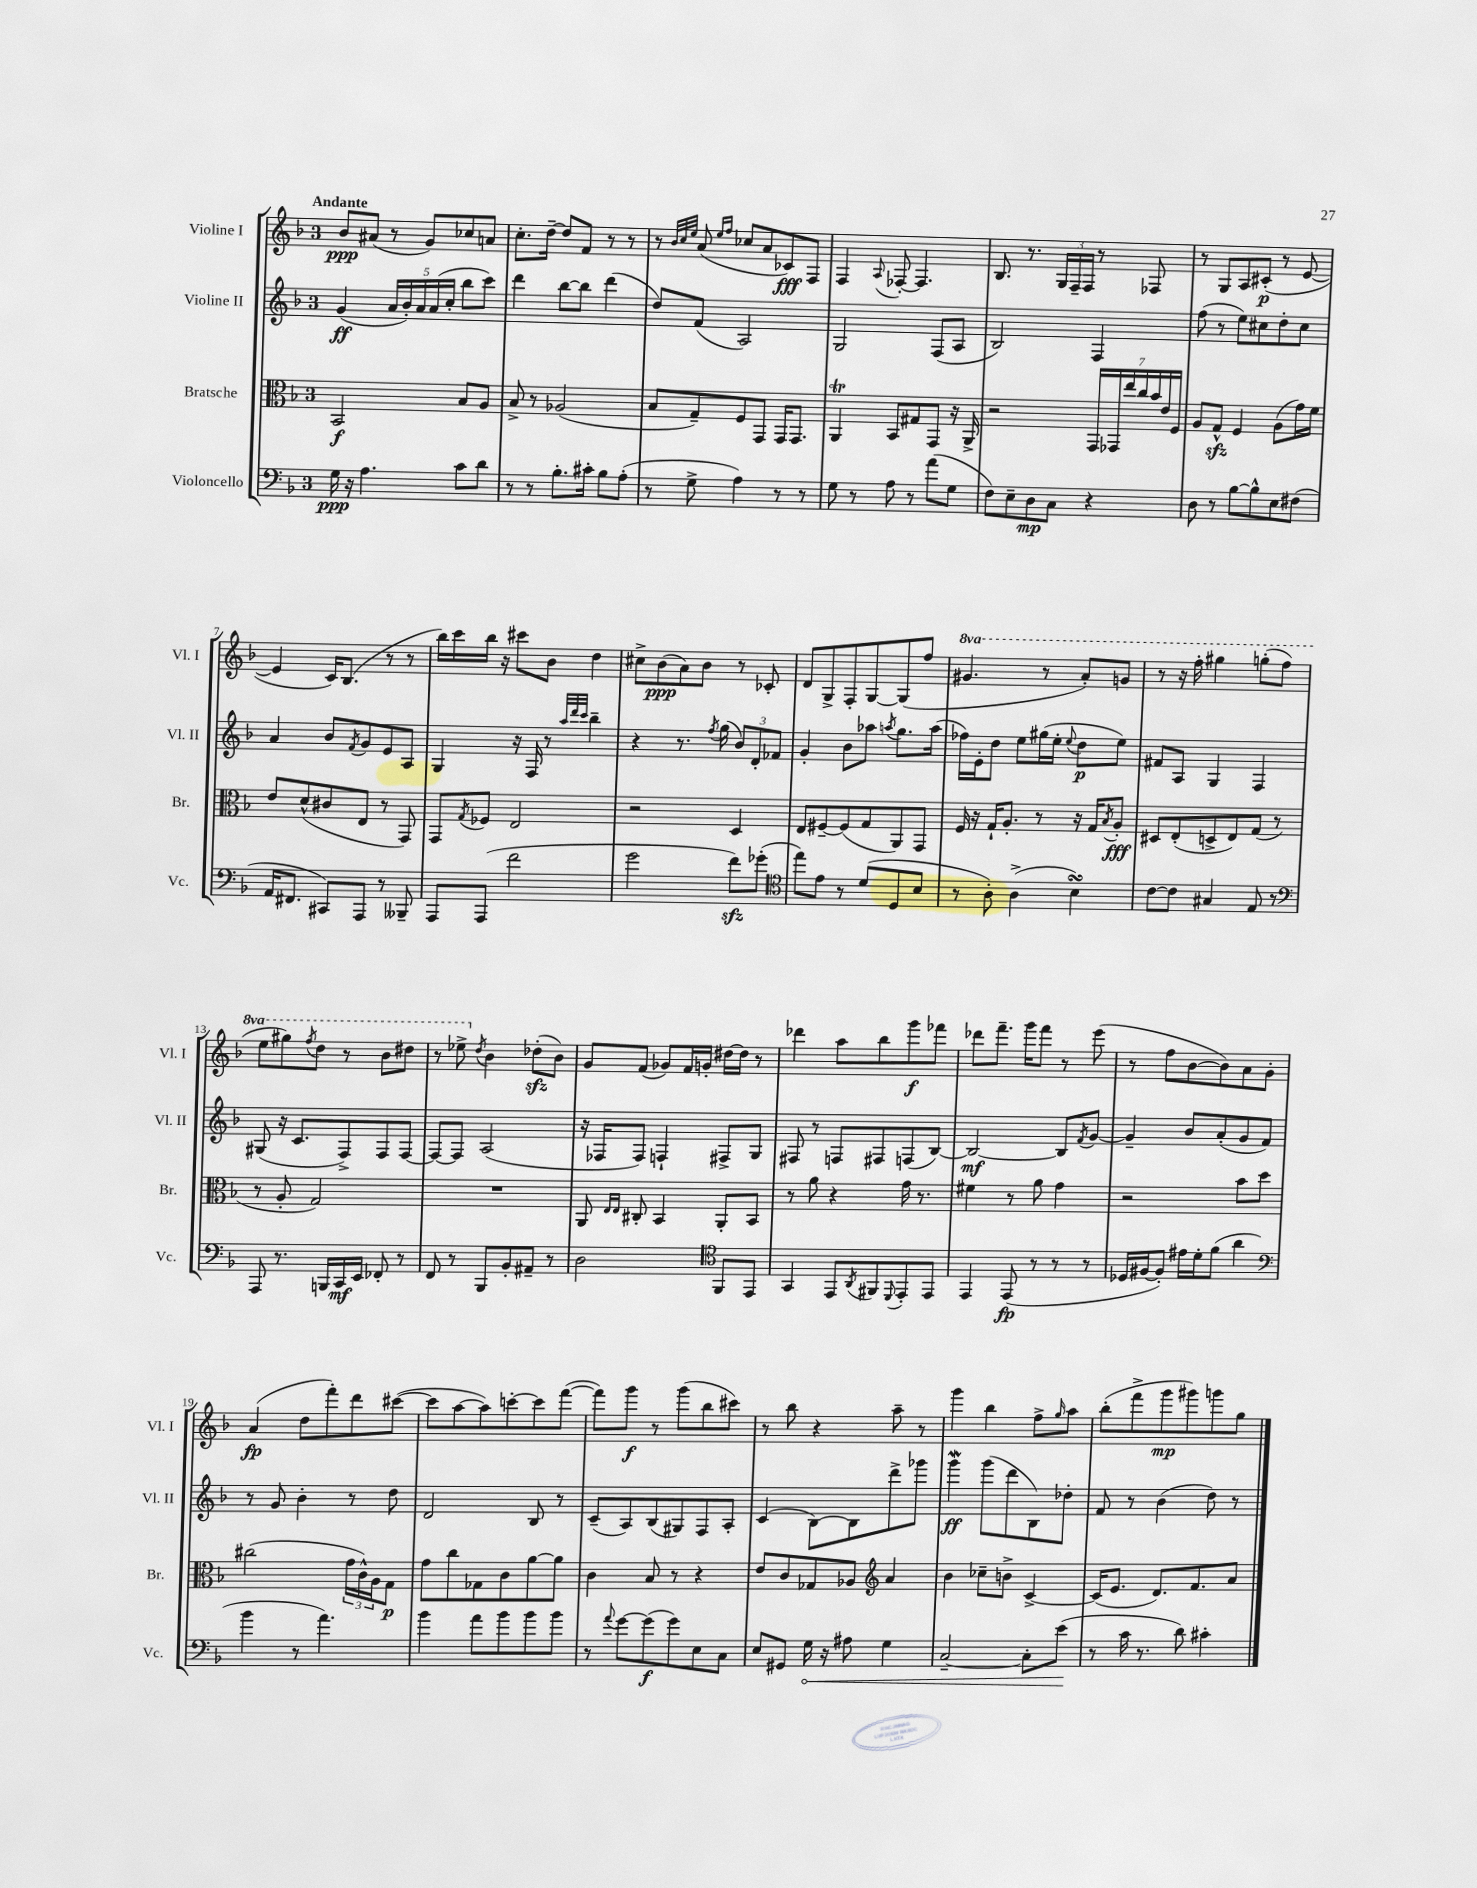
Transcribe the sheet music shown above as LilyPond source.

<<
\new StaffGroup <<
\new Staff = "s0" \with { instrumentName = "Violine I" shortInstrumentName = "Vl. I" } {
    \clef treble \key f \major \once \override Staff.TimeSignature.style = #'single-digit \time 3/4 \set Staff.ottavationMarkups = #ottavation-simple-ordinals \tempo "Andante"
    bes'8\ppp ais'8( r8 g'8) ces''8 a'8 |
    c''8.-. d''16~-- d''8 f'8 r8 r8 |
    r8 \grace { bes'32 c''32 e''32 } a'8( \grace { e''16 f''16 } ces''8 a'8 ces'8\fff) f8 |
    f4 \appoggiatura { a8 } fes8~-. fes4. |
    bes8. r8. \tuplet 3/2 { g16 f16-- f16 } r8 fes8 |
    r8 g8 a8 cis'8-.\p( r8 e'8~ |
    e'4 c'16) bes8.( r8 r8 |
    bes''16) c'''16 bes''16 r16 cis'''8 bes'8 d''4 |
    cis''8-> bes'8\ppp( a'8) bes'8 r8 ces'8-. |
    d'8 g8-> f8-. g8~ g8( f''8 |
    \ottava #1 gis''4. r8 a''8-.) g''8 |
    r8 r16 f'''16-. gis'''4 g'''8-.( f'''8 |
    e'''8 gis'''8) \acciaccatura { f'''8 } d'''8 r8 bes''8 dis'''8 |
    r8 ees'''8-> \ottava #0 \acciaccatura { d''8 } bes'4 des''8-.\sfz( bes'8) |
    g'8 f'8( ges'8) f'16 g'16-. dis''16~ dis''16 r8 |
    des'''4 a''8 bes''8 g'''8\f fes'''8 |
    des'''8 f'''8.-- g'''16 f'''8 r8 e'''8( |
    r8 f''8 bes'8~ bes'8) a'8 g'8-. |
    a'4\fp( d''8 f'''8-.) d'''8 cis'''8~( |
    cis'''8 a''8~ a''8) c'''8~-. c'''8 f'''8~( |
    f'''8) g'''8\f r8 g'''8( bes''8 cis'''8) |
    r8 bes''8 r4 a''8-- r8 |
    g'''4 bes''4 f''8-> \grace { g''16 } a''8 |
    bes''8-.( f'''8-> g'''8\mp gis'''8) g'''8 g''8 \bar "|." |
}
\new Staff = "s1" \with { instrumentName = "Violine II" shortInstrumentName = "Vl. II" } {
    \clef treble \key f \major \once \override Staff.TimeSignature.style = #'single-digit \time 3/4
    g'4\ff( \tuplet 5/4 { a'16 bes'16-.) a'16 a'16( c''16-. } bes''8 c'''8) |
    d'''4 bes''8~ bes''8 d'''4( |
    d''8) f'8( a2) |
    g2 f8( a8 |
    bes2) f4 |
    f''8( r8 e''8) cis''8 d''8-. cis''8 |
    a'4 bes'8 \acciaccatura { f'8 } g'8 e'8 a8 |
    g4 r16 f16 r8 \grace { a''32 d'''32 c'''32 } bes''4-- |
    r4 r8. \acciaccatura { f''8 } g''16( \tuplet 3/2 { bes'8) d'8-. fes'8 } |
    g'4-. bes'8 aes''8 \acciaccatura { a''8 } g''8. a''16( |
    fes''16) e'16-. d''8 e''8 gis''16( e''16-. \appoggiatura { e''8 } d''8\p e''8) |
    fis'8 a8 g4 f4 |
    gis8( r16 c'8. f8->) f8 f8~ |
    f8~ f8 a2( |
    r16 fes16 fes8) f4-! fis8-> g8 |
    fis8 r8 f8 fis8 f8( bes8~) |
    bes2~\mf bes8 \acciaccatura { f'8 } g'8~ |
    g'4-- bes'8 a'8-.( g'8 f'8) |
    r8 g'8 bes'4-. r8 d''8 |
    d'2 bes8 r8 |
    c'8--( a8) bes8( gis8) f8 a8-. |
    c'4( bes8~) bes8 d'''8-> ges'''8 |
    g'''4\mordent\ff g'''8( d'''8 bes8) des''8-. |
    f'8 r8 bes'4( d''8) r8 \bar "|." |
}
\new Staff = "s2" \with { instrumentName = "Bratsche" shortInstrumentName = "Br." } {
    \clef alto \key f \major \once \override Staff.TimeSignature.style = #'single-digit \time 3/4
    bes,2\f bes8 a8 |
    bes8-> r8 aes2( |
    bes8 g8--) f8 g,8 g,16 g,8. |
    a,4\trill bes,8 gis8 g,8 r16 a,16-> |
    r2 \tuplet 7/4 { g,16 ges,16 e''16 c''16 bes'16 e'16 f16 } |
    a8 g8-^\sfz f4 a8( g'16) f'16 |
    e'8 d'8-^( cis'8 e8 r8 g,8) |
    g,8 \acciaccatura { g8 } fes8 e2 |
    r2 d4 |
    e8 fis8~-- fis8( g8 a,8) g,8 |
    f16 r16 g16-! a8.-. r8 r16 g16 \acciaccatura { bes8 } a8-.\fff |
    dis8 e8-.( d8-> e8) g8( r8 |
    r8 a8-. g2) |
    R2. |
    a,8 \grace { e16 e16 } cis8-. bes,4 a,8-. bes,8 |
    r8 a'8 r4 g'16 r8. |
    fis'4 r8 a'8 g'4 |
    r2 bes'8 d''8 |
    cis''2( \tuplet 3/2 { g'16 c'16-^) a16 } g8\p |
    g'8 c''8 ges8 c'8 a'8~ a'8 |
    c'4 bes8 r8 r4 |
    e'8 c'8 ges8 aes8 \clef treble a'4 |
    bes'4 ces''8-- b'8-> c'4~-> |
    c'16( e'8. d'8.) f'8. a'8 \bar "|." |
}
\new Staff = "s3" \with { instrumentName = "Violoncello" shortInstrumentName = "Vc." } {
    \clef bass \key f \major \once \override Staff.TimeSignature.style = #'single-digit \time 3/4
    g16\ppp r16 a4. c'8 d'8 |
    r8 r8 bes8.-. cis'16-. bes8 a8-.( |
    r8 g8-> a4) r8 r8 |
    g8 r8 a8 r8 a'8( g8 |
    f8) e8-- d8\mp c8 r4 |
    d8 r8 bes8~ bes8-^ e8 fis8( |
    a,16 fis,8. cis,8) a,,8 r8 beses,,8-- |
    a,,8 a,,8( f'2 |
    g'2 f'8\sfz) ges'8-.( |
    \clef tenor e''8) e'8 r8 d'8( d8 bes8 |
    r8 a8-.) a4->( bes4\turn) |
    c'8~ c'8 gis4 e8 r8 |
    \clef bass a,,8 r8. b,,16 c,16\mf e,16 fes,8-. r8 |
    f,8 r8 bes,,8 bes,8-. ais,8-- r8 |
    d2 \clef tenor f,8 e,8 |
    g,4 e,8 \acciaccatura { a,8 } fis,8 \appoggiatura { d,8 } e,8-. e,8 |
    e,4 e,8\fp( r8 r8 r8 |
    des16 fis16~ fis8-.) eis'16 d'16-. f'8( a'4 |
    \clef bass bes'4 r8 a'4.) |
    bes'4 a'8 bes'8 bes'8 bes'8 |
    r8 \appoggiatura { a'8 } g'8~ g'8\f( g'8) e8 c8 |
    e8 gis,8 \once \override Hairpin.circled-tip = ##t g16\< r16 ais8 g4 |
    c2~-- c8-. e'8\!( |
    r8 c'16 r8. d'8) cis'4-. \bar "|." |
}
>>
>>
